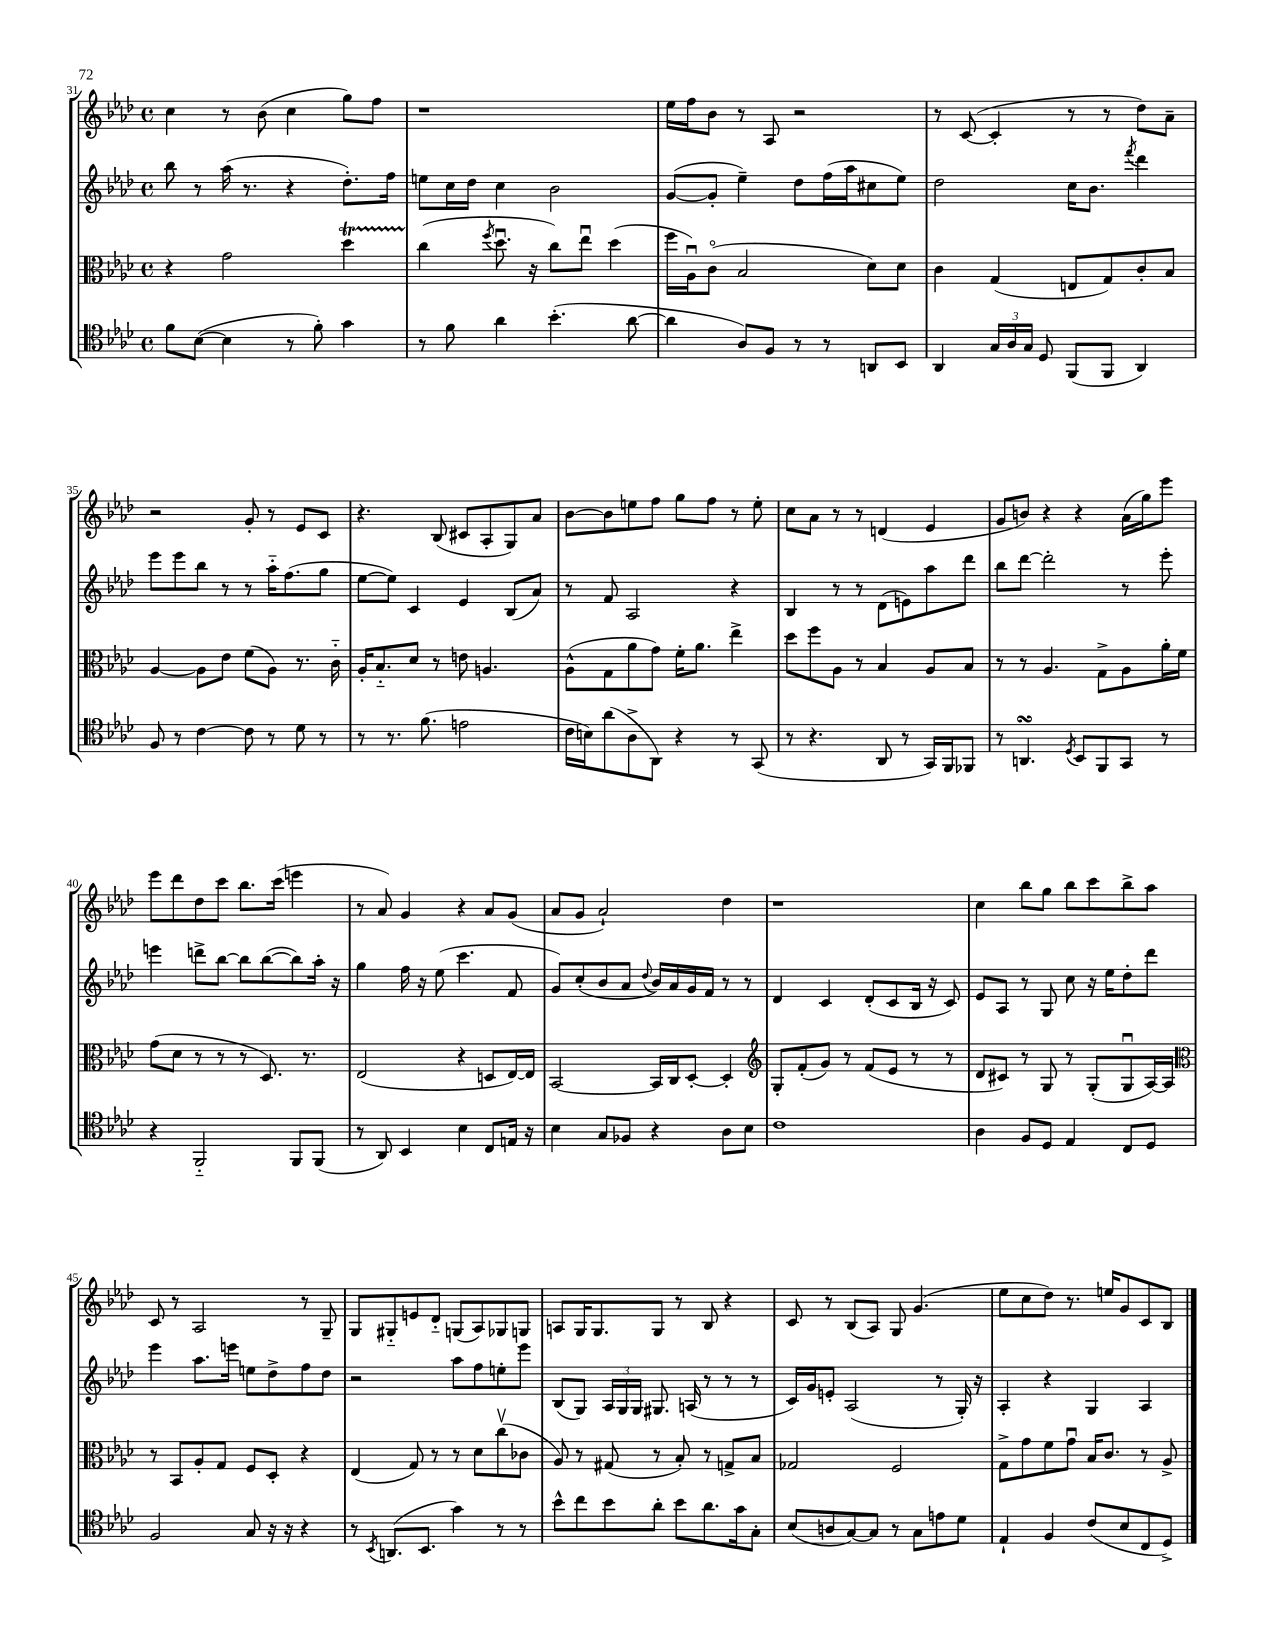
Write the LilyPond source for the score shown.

<<
\new StaffGroup <<
\new Staff = "s0" {
    \clef treble \key aes \major \defaultTimeSignature \time 4/4
    \autoBeamOff c''4 r8 bes'8( c''4 g''8[) f''8] |
    r1 |
    ees''16[ f''16 bes'8] r8 aes8 r2 |
    r8 c'8~( c'4-. r8 r8 des''8[) aes'8]-- |
    r2 g'8-. r8 ees'8[ c'8] |
    r4. bes8( cis'8[ aes8-. g8) aes'8] |
    bes'8[~ bes'8 e''8 f''8] g''8[ f''8] r8 e''8-. |
    c''8[ aes'8] r8 r8 d'4( ees'4 |
    g'8[ b'8]) r4 r4 aes'16[( g''16) ees'''8] |
    ees'''8[ des'''8 des''8 c'''8] bes''8.[ c'''16]( e'''4 |
    r8 aes'8) g'4 r4 aes'8[ g'8]( |
    aes'8[ g'8] aes'2-!) des''4 |
    r1 |
    c''4 bes''8[ g''8] bes''8[ c'''8 bes''8-> aes''8] |
    c'8 r8 aes2 r8 g8-- |
    g8[ gis8-_ e'8 des'8]-_ g8[( aes8) ges8 g8] |
    a8[ g16 g8. g8] r8 bes8 r4 |
    c'8 r8 bes8[( aes8]) g8 g'4.( |
    ees''8[ c''8 des''8]) r8. e''16[ g'8 c'8 bes8] \bar "|." |
}
\new Staff = "s1" {
    \clef treble \key aes \major \defaultTimeSignature \time 4/4
    \autoBeamOff bes''8 r8 aes''16( r8. r4 des''8.[-.) f''16] |
    e''8[ c''16 des''16] c''4 bes'2 |
    g'8[~( g'8]-. ees''4--) des''8[ f''16( aes''16 cis''8 ees''8]) |
    des''2 c''16[ bes'8.] \acciaccatura { f'''8 } des'''4 |
    ees'''8[ ees'''8 bes''8] r8 r8 aes''16[-_ f''8.( g''8] |
    ees''8[~ ees''8]) c'4 ees'4 bes8[( aes'8]) |
    r8 f'8 aes2 r4 |
    bes4 r8 r8 des'8[( e'8) aes''8 des'''8] |
    bes''8[ des'''8]~ des'''2-. r8 ees'''8-. |
    e'''4 d'''8[-> bes''8]~ bes''8[ bes''8~( bes''8) aes''16]-. r16 |
    g''4 f''16 r16 ees''8( c'''4. f'8 |
    g'8[) c''8-.( bes'8 aes'8] \appoggiatura { des''8 } bes'16[) aes'16 g'16 f'16] r8 r8 |
    des'4 c'4 des'8[-.( c'8 bes16] r16 c'8) |
    ees'8[ aes8] r8 g8 c''8 r16 ees''16[ des''8-. des'''8] |
    ees'''4 aes''8.[ e'''16] e''8[ des''8-> f''8 des''8] |
    r2 aes''8[ f''8 e''8-. ees'''8] |
    bes8[( g8]) \tuplet 3/2 { aes16[ g16 g16] } gis8. a16( r8 r8 r8 |
    c'16[) g'16 e'8]-. aes2( r8 g16-.) r16 |
    aes4-. r4 g4 aes4 \bar "|." |
}
\new Staff = "s2" {
    \clef alto \key aes \major \defaultTimeSignature \time 4/4
    \autoBeamOff r4 g'2 des''4\startTrillSpan |
    c''4\stopTrillSpan( \acciaccatura { f''8 } des''8.\downbow r16 c''8[) ees''8]\downbow des''4( |
    f''16[ aes16\downbow) c'8]\flageolet( bes2 des'8[) des'8] |
    c'4 g4( e8[ g8) c'8-. bes8] |
    aes4~ aes8[ ees'8] f'8[( aes8]) r8. c'16-_ |
    aes16[-. bes8.-_ des'8] r8 e'8 a4. |
    aes8[-^( g8 aes'8 g'8]) f'16[-. aes'8.] ees''4-> |
    des''8[ f''8 aes8] r8 bes4 aes8[ bes8] |
    r8 r8 aes4. g8[-> aes8 aes'16-. f'16] |
    g'8[( des'8] r8 r8 r8 des8.) r8. |
    ees2( r4 d8[ ees16~) ees16] |
    bes,2~ bes,16[ c16 des8]~-. des4-. |
    \clef treble g8[-. f'8-.( g'8]) r8 f'8[( ees'8] r8 r8 |
    des'8[ cis'8]) r8 g8 r8 g8[-.( g8\downbow aes16~) aes16] |
    \clef alto r8 bes,8[ aes8-. g8] f8[ des8]-. r4 |
    ees4( g8) r8 r8 des'8[ c''8\upbow( ces'8] |
    aes8) r8 gis8( r8 bes8-.) r8 g8[-> bes8] |
    ges2 f2 |
    g8[-> g'8 f'8 g'8]\downbow bes16[ c'8.] r8 aes8-> \bar "|." |
}
\new Staff = "s3" {
    \clef tenor \key aes \major \defaultTimeSignature \time 4/4
    \autoBeamOff f'8[ bes8]~( bes4 r8 f'8-.) g'4 |
    r8 f'8 aes'4 bes'4.-.( aes'8~ |
    aes'4 aes8[) f8] r8 r8 a,8[ bes,8] |
    aes,4 \tuplet 3/2 { g16[ aes16 g16] } des8 f,8[( f,8] aes,4) |
    f8 r8 c'4~ c'8 r8 des'8 r8 |
    r8 r8. f'8.( e'2 |
    c'16[ b16) aes'8( aes8-> aes,8]) r4 r8 g,8( |
    r8 r4. aes,8 r8 g,16[) f,16 fes,8] |
    r8 a,4.\turn \acciaccatura { des8 } bes,8[ f,8 g,8] r8 |
    r4 f,2-_ f,8[ f,8]( |
    r8 aes,8) bes,4 bes4 c8[ e16] r16 |
    bes4 g8[ fes8] r4 aes8[ bes8] |
    c'1 |
    aes4 f8[ des8] ees4 c8[ des8] |
    f2 g8 r16 r16 r4 |
    r8 \acciaccatura { bes,8 } a,8.[( bes,8.] g'4) r8 r8 |
    bes'8[-^ c''8 bes'8 aes'8]-. bes'8[ aes'8. g'16 g8]-. |
    bes8[( a8 g8~) g8] r8 g8[ e'8 des'8] |
    ees4-! f4 c'8[( bes8 c8 des8]->) \bar "|." |
}
>>
>>
\layout { \context { \Score currentBarNumber = #31 } }
